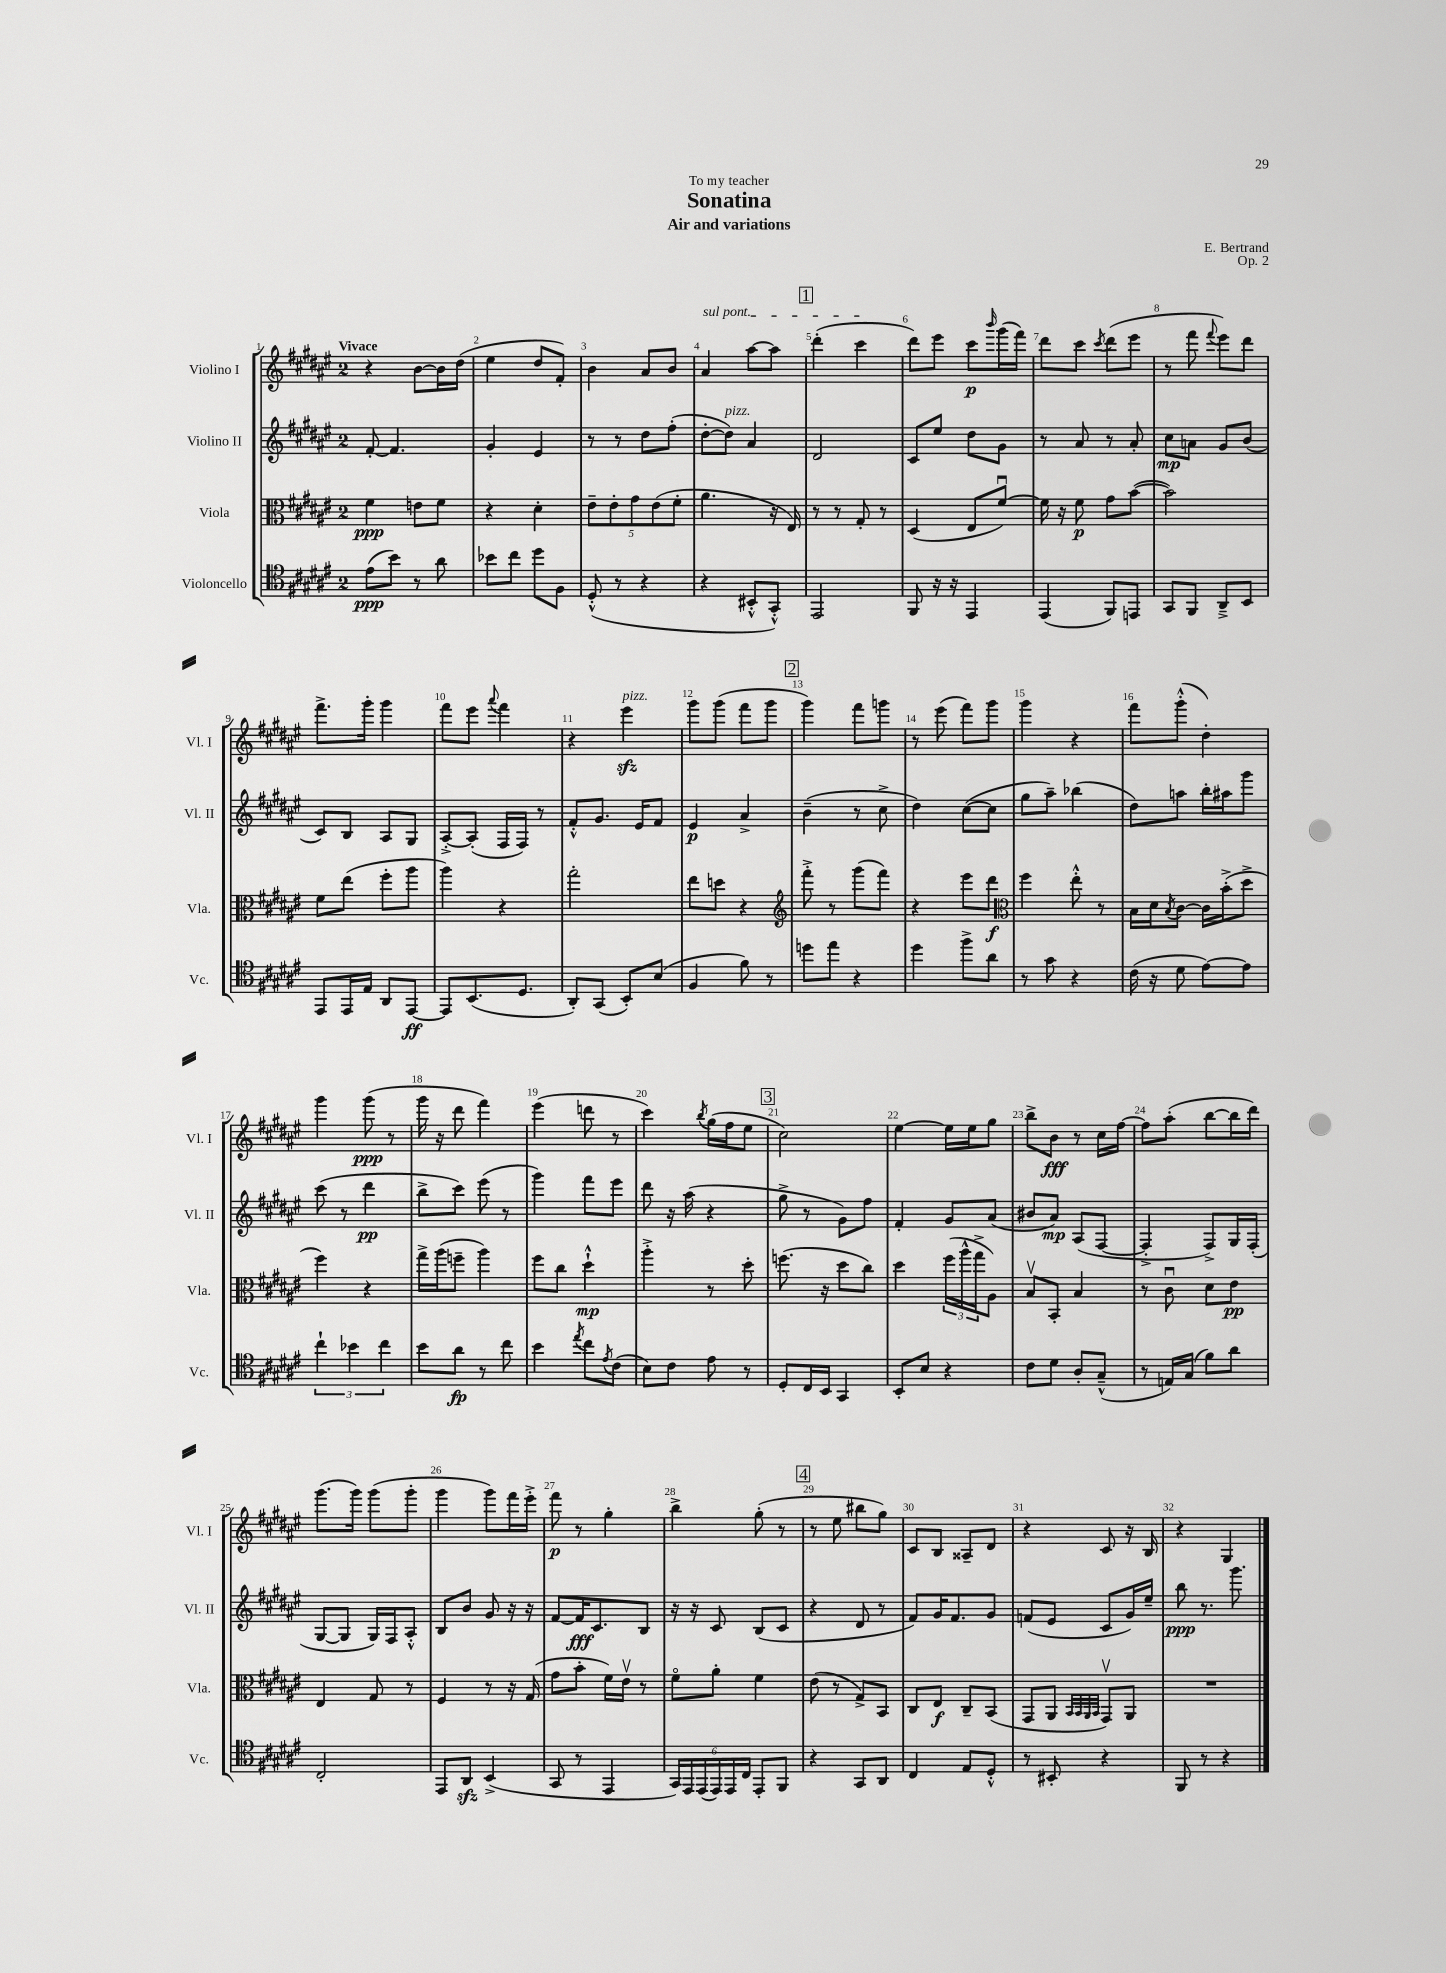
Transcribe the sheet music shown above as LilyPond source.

\header { title = "Sonatina" composer = "E. Bertrand" subtitle = "Air and variations" dedication = "To my teacher" opus = "Op. 2" }
<<
\new StaffGroup <<
\new Staff = "s0" \with { instrumentName = "Violino I" shortInstrumentName = "Vl. I" } {
    \clef treble \key fis \major \once \override Staff.TimeSignature.style = #'single-digit \time 2/4 \tempo "Vivace"
    r4 b'8~ b'16 dis''16( |
    eis''4 dis''8 fis'8-.) |
    b'4 ais'8 b'8 |
    \once \override TextSpanner.bound-details.left.text = \markup { \italic "sul pont." } ais'4\startTextSpan ais''8~ ais''8 |
    \mark \markup { \box "1" } dis'''4-.( cis'''4\stopTextSpan |
    dis'''8) eis'''8 cis'''8\p \grace { b'''16 } gis'''16( fis'''16) |
    dis'''8 cis'''8 \acciaccatura { cis'''8 } dis'''8( eis'''8 |
    r8 fis'''8 \appoggiatura { fis'''8 } eis'''8) dis'''8 |
    fis'''8.-> gis'''16-. gis'''4 |
    fis'''8 eis'''8 \appoggiatura { ais'''8 } fis'''4 |
    r4 eis'''4\sfz^\markup { \italic "pizz." } |
    gis'''8 gis'''8( fis'''8 gis'''8 |
    \mark \markup { \box "2" } gis'''4) fis'''8 g'''8 |
    r8 eis'''8( fis'''8) gis'''8 |
    gis'''4 r4 |
    fis'''8 gis'''8-.-^( dis''4-.) |
    gis'''4 gis'''8\ppp( r8 |
    gis'''16 r16 dis'''8 fis'''4) |
    eis'''4( d'''8 r8 |
    cis'''4) \acciaccatura { b''8 } gis''16( fis''16 eis''8 |
    \mark \markup { \box "3" } cis''2) |
    eis''4~ eis''16 eis''16 gis''8 |
    b''8-> b'8\fff r8 cis''16 fis''16~ |
    fis''8 ais''8-.( b''8~ b''16 dis'''16) |
    gis'''8.( gis'''16) gis'''8( gis'''8-. |
    gis'''4 gis'''8) fis'''16 eis'''16-.-> |
    fis'''8\p r8 gis''4-. |
    b''4-> gis''8-.( r8 |
    \mark \markup { \box "4" } r8 eis''8 bis''8 gis''8) |
    cis'8 b8 aisis8-- dis'8 |
    r4 cis'8 r16 b16 |
    r4 gis4 \bar "|." |
}
\new Staff = "s1" \with { instrumentName = "Violino II" shortInstrumentName = "Vl. II" } {
    \clef treble \key fis \major \once \override Staff.TimeSignature.style = #'single-digit \time 2/4
    fis'8~-. fis'4. |
    gis'4-. eis'4 |
    r8 r8 dis''8 fis''8-.( |
    dis''8~-. dis''8^\markup { \italic "pizz." }) ais'4 |
    \mark \markup { \box "1" } dis'2 |
    cis'8 eis''8 dis''8 gis'8 |
    r8 ais'8 r8 ais'8-. |
    cis''8\mp a'8 gis'8 b'8( |
    cis'8) b8 ais8 gis8 |
    ais8~-.-> ais8-.( fis16 fis16) r8 |
    fis'8-.-^ gis'8. eis'16 fis'8 |
    eis'4\p ais'4-> |
    \mark \markup { \box "2" } b'4--( r8 cis''8-> |
    dis''4) cis''8~( cis''8 |
    gis''8 ais''8--) bes''4( |
    dis''8) a''8 b''16-. ais''16 gis'''8 |
    cis'''8( r8 dis'''4\pp |
    b''8-> cis'''8) eis'''8( r8 |
    gis'''4) fis'''8 eis'''8 |
    dis'''8 r16 ais''16( r4 |
    \mark \markup { \box "3" } gis''8-> r8 gis'8) fis''8 |
    fis'4-. gis'8 ais'8( |
    bis'8 ais'8\mp) ais8( fis8~ |
    fis4-.-> fis8->) gis16 fis16-.( |
    gis8~ gis8 gis16) fis16 ais8-.-^ |
    b8 b'8 gis'8 r16 r16 |
    fis'8~ fis'16\fff cis'8. b8 |
    r16 r16 cis'8 b8( cis'8 |
    \mark \markup { \box "4" } r4 dis'8 r8 |
    fis'8) gis'16 fis'8. gis'8 |
    f'8( eis'8 cis'8 gis'16) eis''16-- |
    b''8\ppp r8. gis'''8. \bar "|." |
}
\new Staff = "s2" \with { instrumentName = "Viola" shortInstrumentName = "Vla." } {
    \clef alto \key fis \major \once \override Staff.TimeSignature.style = #'single-digit \time 2/4
    fis'4\ppp e'8 fis'8 |
    r4 dis'4-. |
    \tuplet 5/4 { eis'8-- eis'8-. gis'8 eis'8( fis'8-. } |
    ais'4. r16 eis16) |
    \mark \markup { \box "1" } r8 r8 gis8-. r8 |
    dis4( eis8 fis'8~\downbow) |
    fis'16 r16 fis'8\p gis'8 b'8~( |
    b'2) |
    fis'8 eis''8( fis''8-. ais''8 |
    ais''4) r4 |
    gis''2-. |
    eis''8 d''8 r4 |
    \mark \markup { \box "2" } \clef treble fis'''8-.-> r8 gis'''8( fis'''8) |
    r4 eis'''8 dis'''8\f |
    \clef alto fis''4 eis''8-.-^ r8 |
    b16 dis'16 \acciaccatura { b8 } cis'8~ cis'16 b'16-.->( dis''8-> |
    fis''4) r4 |
    gis''16-> ais''16( f''8-- ais''4) |
    fis''8 cis''8 dis''4-!-^\mp |
    ais''4-.-> r8 dis''8-. |
    \mark \markup { \box "3" } f''8.( r16 dis''8 cis''8) |
    dis''4 \tuplet 3/2 { fis''16( ais''16-^ gis''16-> } ais8) |
    b8\upbow b,8-. b4 |
    r8 cis'8\downbow dis'8 eis'8\pp |
    eis4 gis8 r8 |
    fis4 r8 r16 gis16( |
    gis'8 b'8-. fis'16) eis'16\upbow r8 |
    fis'8\flageolet ais'8-. fis'4 |
    \mark \markup { \box "4" } eis'8( r8 gis8->) b,8 |
    cis8 eis8\f cis8-- b,8( |
    gis,8 ais,8 \grace { b,32 b,32 ais,32 b,32 } gis,8\upbow) ais,8 |
    R2 \bar "|." |
}
\new Staff = "s3" \with { instrumentName = "Violoncello" shortInstrumentName = "Vc." } {
    \clef tenor \key fis \major \once \override Staff.TimeSignature.style = #'single-digit \time 2/4
    eis'8\ppp( b'8) r8 ais'8 |
    bes'8 cis''8 dis''8 fis8 |
    dis8-.-^( r8 r4 |
    r4 bis,8-.-^ gis,8-.-^) |
    \mark \markup { \box "1" } eis,2 |
    fis,8 r16 r16 eis,4 |
    eis,4( fis,8) e,8 |
    gis,8 fis,8 ais,8---> b,8 |
    eis,8 eis,16 eis16 ais,8 eis,8~\ff |
    eis,8 b,8.( dis8. |
    ais,8-.) gis,8( b,8-.) b8( |
    fis4 fis'8) r8 |
    \mark \markup { \box "2" } d''8 eis''8 r4 |
    dis''4 fis''8-> ais'8 |
    r8 gis'8 r4 |
    cis'16( r16 dis'8 eis'8~) eis'8 |
    \tuplet 3/2 { cis''4-! bes'4 cis''4 } |
    b'8 ais'8\fp r8 cis''8 |
    b'4 \acciaccatura { eis''8 } cis''8 \acciaccatura { eis'8 } cis'8( |
    b8) cis'8 eis'8 r8 |
    \mark \markup { \box "3" } dis8-. cis16 b,16 gis,4 |
    b,8-. b8 r4 |
    cis'8 dis'8 ais8-. gis8---^( |
    r8 e16) gis16( fis'8) ais'8 |
    cis2-. |
    eis,8 ais,8\sfz b,4->( |
    gis,8 r8 eis,4 |
    \tuplet 6/4 { gis,16) eis,16 eis,16( eis,16) eis,16 cis16 } eis,8-. fis,8 |
    \mark \markup { \box "4" } r4 gis,8 ais,8 |
    cis4 eis8 dis8-.-^ |
    r8 bis,8-. r4 |
    fis,8 r8 r4 \bar "|." |
}
>>
>>
\layout { \context { \Score \override BarNumber.break-visibility = ##(#f #t #t) barNumberVisibility = #all-bar-numbers-visible } }
